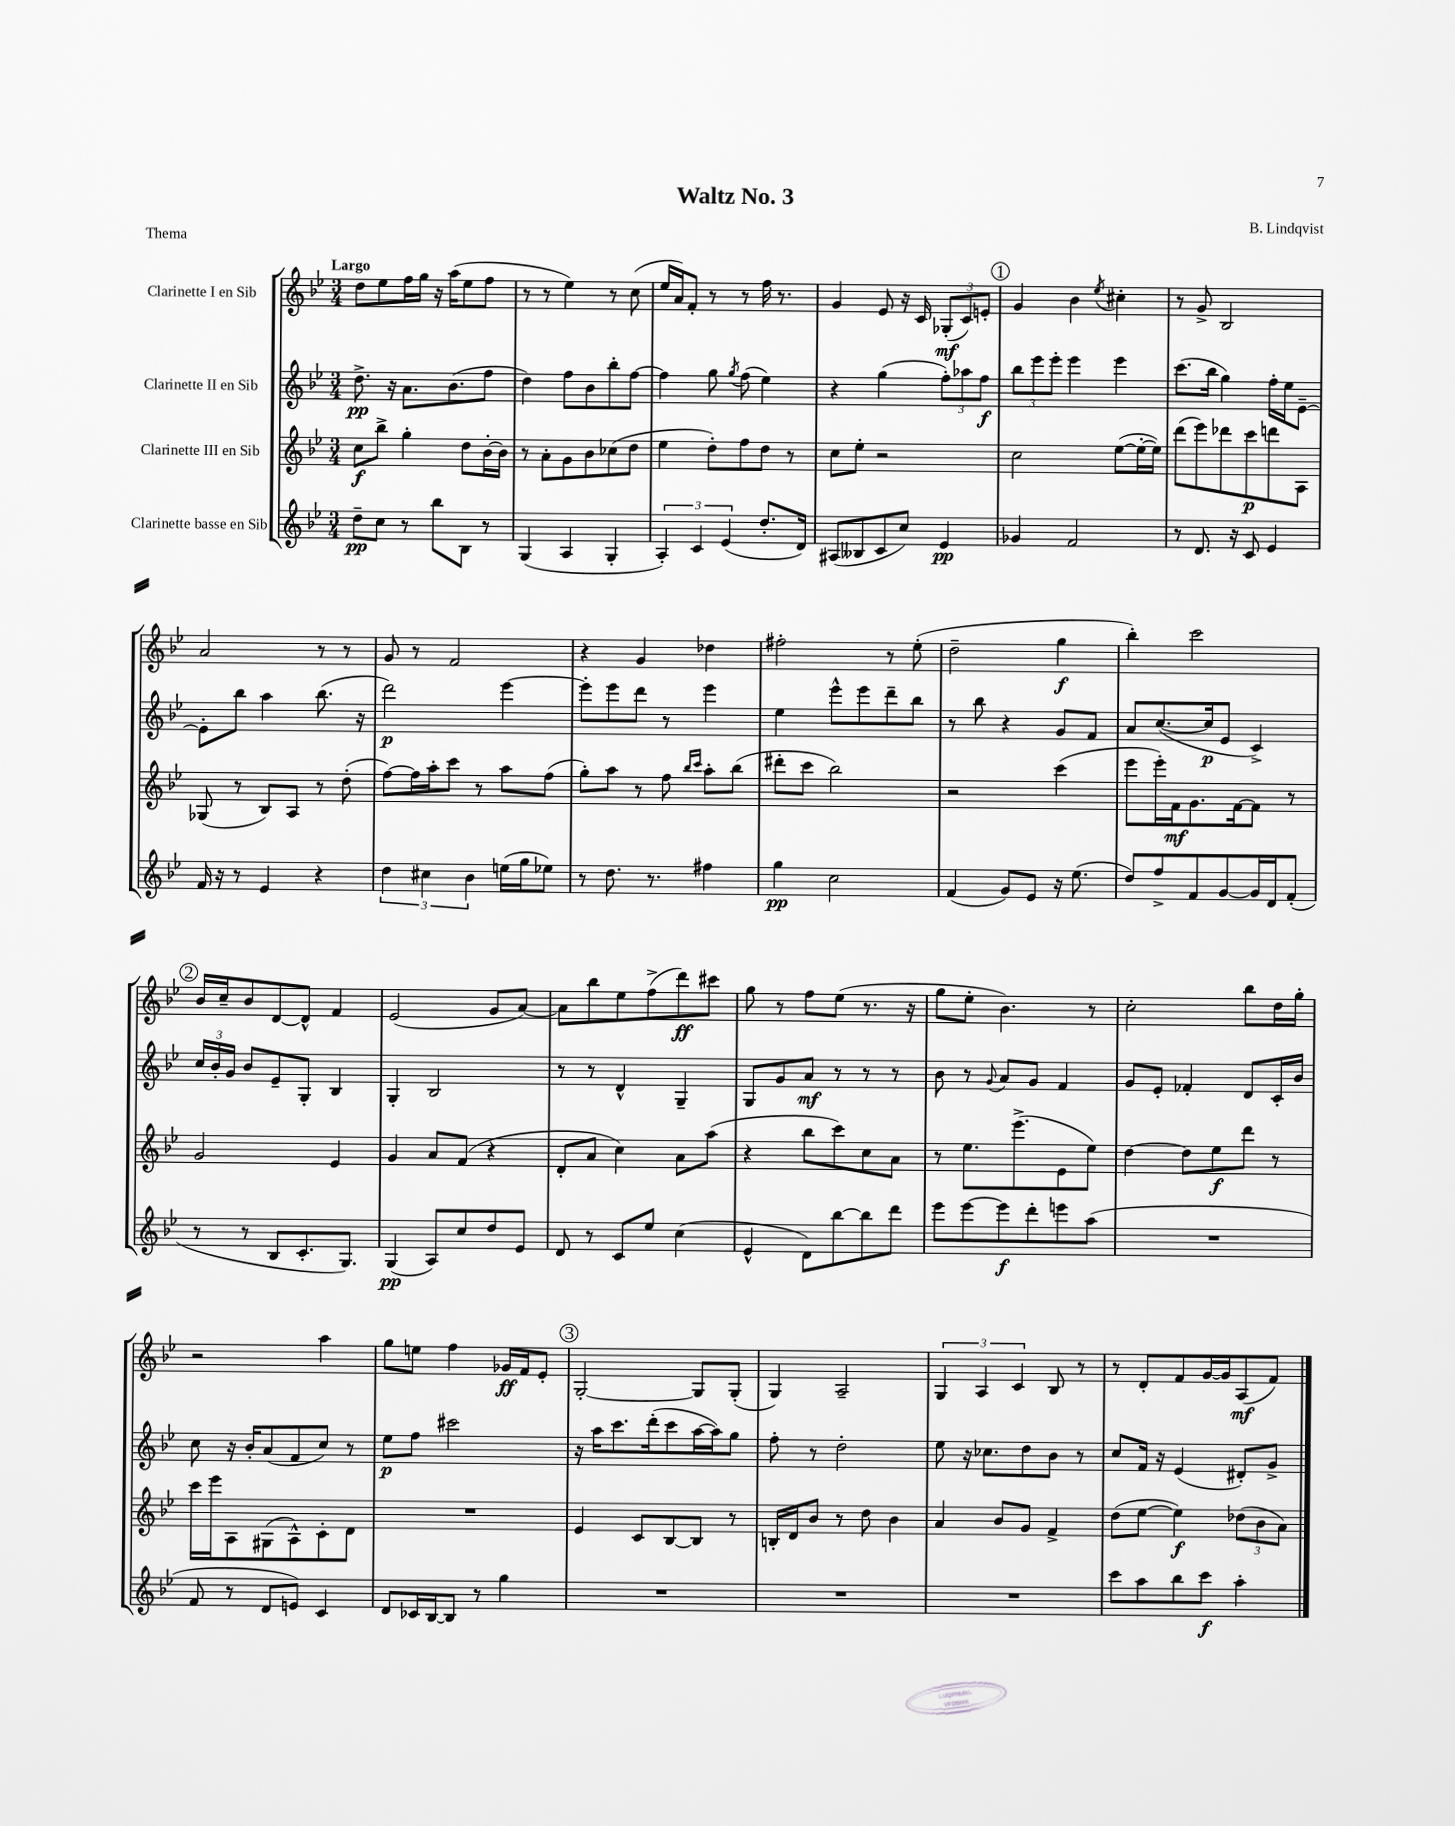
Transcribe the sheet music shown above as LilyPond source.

\header { title = "Waltz No. 3" composer = "B. Lindqvist" piece = "Thema" }
<<
\new StaffGroup <<
\new Staff = "s0" \with { instrumentName = "Clarinette I en Sib" } {
    \clef treble \key bes \major \numericTimeSignature \time 3/4 \tempo "Largo"
    \autoBeamOff d''8[ ees''8 f''16 g''16] r16 a''16[( ees''8 f''8] |
    r8 r8 ees''4) r8 c''8( |
    ees''16[ a'16) f'8]-. r8 r8 f''16 r8. |
    g'4 ees'8 r16 c'16 \tuplet 3/2 { ges8[-.\mf( c'8) e'8]-. } |
    \mark \markup { \circle "1" } g'4 bes'4 \acciaccatura { ees''8 } cis''4-. |
    r8 g'8-> bes2 |
    a'2 r8 r8 |
    g'8 r8 f'2 |
    r4 g'4 des''4 |
    fis''2-. r8 ees''8-.( |
    d''2-- g''4\f |
    bes''4-.) c'''2 |
    \mark \markup { \circle "2" } bes'16[ c''16-- bes'8 d'8~ d'8]-^ f'4 |
    ees'2( g'8[ a'8]~) |
    a'8[ bes''8 ees''8 f''8->( d'''8\ff) cis'''8] |
    g''8 r8 f''8[ ees''8]( r8. r16 |
    g''8[ ees''8]-. bes'4.) r8 |
    c''2-. bes''8[ d''16 g''16]-. |
    r2 a''4 |
    g''8[ e''8] f''4 ges'16[\ff f'16 ees'8]-. |
    \mark \markup { \circle "3" } g2~-. g8[ g8]-.( |
    g4) a2-- |
    \tuplet 3/2 { g4 a4 c'4 } bes8 r8 |
    r8 d'8[-. f'8 g'16~ g'16 a8\mf( f'8]) \bar "|." |
}
\new Staff = "s1" \with { instrumentName = "Clarinette II en Sib" } {
    \clef treble \key bes \major \numericTimeSignature \time 3/4
    \autoBeamOff d''8.->\pp r16 a'8.[ bes'8.( f''8] |
    d''4) f''8[ bes'8 bes''8-. f''8]~ |
    f''4 g''8 \acciaccatura { g''8 } f''8( ees''4) |
    r4 g''4( \tuplet 3/2 { f''8[-.) aes''8 f''8]\f } |
    \mark \markup { \circle "1" } \tuplet 3/2 { bes''8[ ees'''8 ees'''8]-. } ees'''4 ees'''4 |
    c'''8.[( bes''16] g''4) f''16[-. ees''16 ees'8]~-- |
    ees'8[-. bes''8] a''4 bes''8.( r16 |
    d'''2\p) ees'''4~ |
    ees'''8[-. ees'''8 d'''8] r8 ees'''4 |
    ees''4 ees'''8[-^ ees'''8 d'''8-- bes''8] |
    r8 bes''8 r4 g'8[ f'8] |
    a'8[ c''8.~( c''16\p ees'8] c'4->) |
    \mark \markup { \circle "2" } \tuplet 3/2 { c''16[ bes'16-. g'16] } bes'8[ ees'8-- g8]-. bes4 |
    g4-. bes2 |
    r8 r8 d'4-^ g4-- |
    g8[ g'8 a'8]\mf r8 r8 r8 |
    bes'8 r8 \appoggiatura { g'8 } a'8[ g'8] f'4 |
    g'8[ ees'8]-. fes'4-. d'8[ c'16-. bes'16] |
    c''8 r16 bes'16[-. a'8( f'8 c''8]) r8 |
    ees''8[\p f''8] cis'''2 |
    \mark \markup { \circle "3" } r16 a''16[ c'''8. d'''16-.( c'''8 a''16~ a''16) g''8] |
    f''8-. r8 d''2-. |
    ees''8 r16 ces''8.[ d''8 bes'8] r8 |
    c''8[ f'16] r16 ees'4( dis'8[-.) g'8]-> \bar "|." |
}
\new Staff = "s2" \with { instrumentName = "Clarinette III en Sib" } {
    \clef treble \key bes \major \numericTimeSignature \time 3/4
    \autoBeamOff c''8[\f bes''8]-> g''4-. d''8[ bes'16~-. bes'16] |
    r8 a'8[-. g'8 bes'8 ces''8( d''8] |
    ees''4 d''8[-.) f''8 d''8] r8 |
    c''8[ ees''8]-. r2 |
    \mark \markup { \circle "1" } c''2 ees''8[~( ees''16~-. ees''16]) |
    d'''8[( ees'''8) des'''8 c'''8\p d'''8 a8] |
    ges8( r8 bes8[) a8] r8 d''8-.( |
    f''8[~) f''16 a''16-. c'''8] r8 a''8[ f''8]( |
    g''8[-.) a''8] r8 f''8 \grace { bes''16[ c'''16] } a''8[-. bes''8]( |
    dis'''8[-. c'''8] bes''2) |
    r2 c'''4( |
    ees'''8[ ees'''16-.) f'16\mf g'8. f'16~ f'8] r8 |
    \mark \markup { \circle "2" } g'2 ees'4 |
    g'4 a'8[ f'8]( r4 |
    d'8[-. a'8] c''4) a'8[ a''8]( |
    r4 bes''8[ c'''8) c''8 a'8] |
    r8 ees''8.[ ees'''8.->( ees'8 ees''8]) |
    d''4~ d''8[ ees''8\f d'''8] r8 |
    c'''16[ ees'''16 a8 gis8( a8-^) c'8-. d'8] |
    R2. |
    \mark \markup { \circle "3" } ees'4 c'8[ bes8~ bes8] r8 |
    b16[-. d'16 bes'8] r8 d''8 bes'4 |
    a'4 bes'8[ g'8] f'4-> |
    d''8[( ees''8]~ ees''4\f) \tuplet 3/2 { des''8[( bes'8 a'8]) } \bar "|." |
}
\new Staff = "s3" \with { instrumentName = "Clarinette basse en Sib" } {
    \clef treble \key bes \major \numericTimeSignature \time 3/4
    \autoBeamOff d''8[--\pp c''8] r8 bes''8[ bes8] r8 |
    g4( a4 g4-. |
    \tuplet 3/2 { a4-.) c'4 ees'4( } d''8.[-. d'16]) |
    ais8[( beses8 c'8 c''8]) ees'4\pp |
    \mark \markup { \circle "1" } ges'4 f'2 |
    r8 d'8. r16 c'8 ees'4 |
    f'16 r16 r8 ees'4 r4 |
    \tuplet 3/2 { d''4 cis''4 bes'4 } e''16[( g''16 ees''8]) |
    r8 d''8. r8. fis''4 |
    g''4\pp c''2 |
    f'4( g'8[) ees'8] r16 ees''8.( |
    d''8[) f''8-> f'8 g'8~ g'16 d'16 f'8]-.( |
    \mark \markup { \circle "2" } r8 r8 bes8[ c'8.-. g8.]) |
    g4\pp( a8[) c''8 d''8 ees'8] |
    d'8 r8 c'8[ ees''8] c''4( |
    ees'4-^ d'8[) bes''8~ bes''8 d'''8] |
    ees'''8[ ees'''8~ ees'''8\f d'''8-. e'''8 a''8]( |
    R2. |
    f'8 r8 d'8[ e'8]) c'4 |
    d'8[ ces'16 bes16~ bes8] r8 g''4 |
    \mark \markup { \circle "3" } R2. |
    R2. |
    R2. |
    c'''8[ a''8 bes''8 c'''8]\f a''4-. \bar "|." |
}
>>
>>
\layout { \context { \Score \remove "Bar_number_engraver" } }
